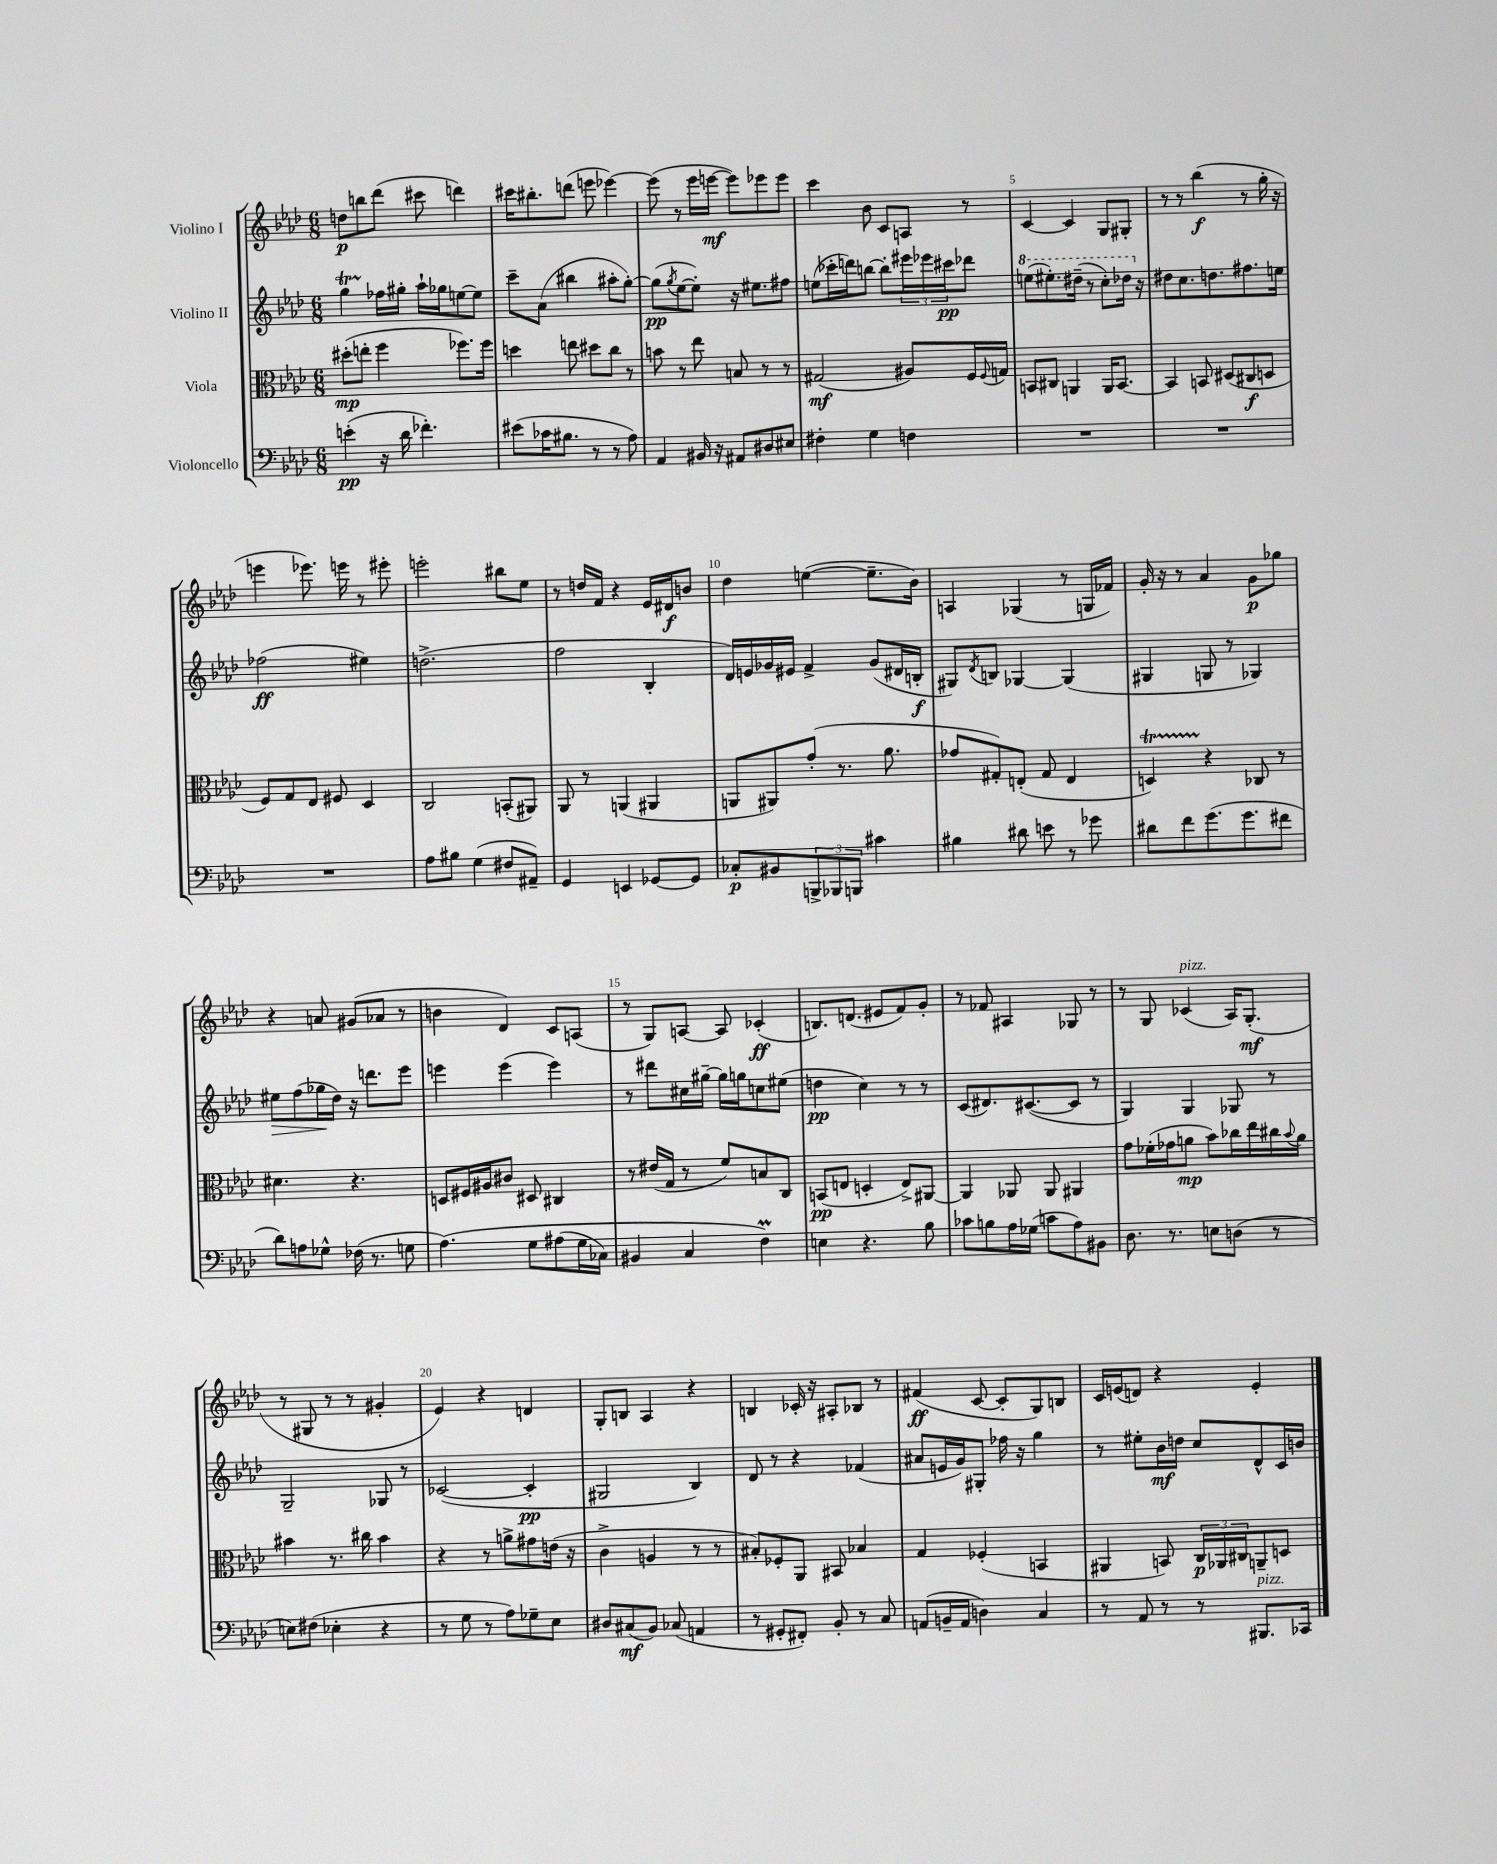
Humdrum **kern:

**kern	**kern	**kern	**kern
*staff4	*staff3	*staff2	*staff1
*clefF4	*clefC3	*clefG2	*clefG2
*k[b-e-a-d-]	*k[b-e-a-d-]	*k[b-e-a-d-]	*k[b-e-a-d-]
*M6/8	*M6/8	*M6/8	*M6/8
(4e'	(8dd#'	4gg	8dd
.	8ee'	.	8bb
16r	4ff	16ff-	(8ddd-
16d-	.	16gg#'	.
4.f-')	.	16aa-`	8ccc#
.	.	16gg-	.
.	8.ff-)	[8ee	4ddd)
.	.	8ee]	.
.	16ff-	.	.
=	=	=	=
(8e#	4dd	8ccc~	16ccc#
.	.	.	8.bb#'
16c-	.	(8a-	.
8.B#	.	.	.
.	8ee	4bb#	(8ddd
8r	8dd#	.	8eee
8r	8cc	8aa#'	[4eee-)
8A-)	8r	[8gg')	.
=	=	=	=
4AA-	8b	(8gg]	(8eee-]
.	.	8qgg	.
.	8r	[8ee-	8r
16BB#	8ee-	8ee-'])	16eee-
16r	.	.	[16eee
8AA#	8B	16r	8eee])
.	.	8.ee#	.
8D#	8r	.	8eee-
8E#	8r	8ff#	8eee-
=	=	=	=
4F#'	(2G#	(8ee	4ccc
.	.	16ccc-'	.
.	.	16ddd)	.
4G	.	[8bb	8b-
.	.	8bb']	8c
4F	8A#)	24eee#	8A
.	.	24eee-	.
.	.	24ccc#	.
.	16F	8ddd-	8r
.	8qqF	.	.
.	16G	.	.
=	=	=	=
2.r	8BB	(8eee	[4c
.	8C#	8.eee#')	.
.	4AA	.	4c]
.	.	(16ddd#~	.
.	.	8r	.
.	16AA	8ccc')	8G
.	[8.BB	.	.
.	.	16ddd-	8G#'
.	.	16r	.
=	=	=	=
2.r	4BB]	8dd#	8r
.	.	8.cc	8r
.	8BB	.	(4bb-
.	.	8.dd	.
.	(8D#	.	.
.	8C#	8.ff#	8r
.	8D	.	16gg'
.	.	16ee	16r
=	=	=	=
2.r	8F)	(2ff-	4eee
.	8G	.	.
.	8E-	.	8.eee-)
.	8F#	.	.
.	.	.	16eee
.	4D-	4ee#)	8r
.	.	.	8eee#'
=	=	=	=
8A-	2C	(2.dd^	2eee'
8B#	.	.	.
(4G	.	.	.
8F#	(8BB'	.	8bb#
8AA#~)	8AA#)	.	8ee-
=	=	=	=
4GG	8AA-	2ff	8r
.	8r	.	16dd
.	.	.	16f
4EE	(4AA	.	4r
[8GG-	4AA#	4B-'	16e-
.	.	.	16d#
8GG-]	.	.	8b
=	=	=	=
8C-'	8AA	16d-)	4dd-
.	.	16e	.
8BB#	8AA#)	16g-	.
.	.	16e#	.
12BBB^	(8g'	4f^	([4ee
12BBB-	.	.	.
.	8.r	.	.
12BBB	.	.	.
4c#	.	(8g-	8.ee~]
.	8.a-	.	.
.	.	16d#	.
.	.	16B'	16b-)
=	=	=	=
4B#	8g-	8G#)	4A
.	.	8qd-	.
.	8G#')	8B	.
8d#	(8E'	[4G-	(4G-
8e	8G#	.	.
8r	4E	(4G-]	8r
8g-	.	.	16G
.	.	.	16f-)
=	=	=	=
8d#	4D)	4G#	16g'
.	.	.	16r
8f	.	.	8r
(8.g	4r	8G	4a-
.	.	8r	.
8.g	.	.	.
.	8C-	4G-)	8g
8f#	8r	.	8gg-
=	=	=	=
8d-)	4.d#	8ee#	4r
8A	.	(8ff	.
8G-^^	.	16gg-	8a
.	.	16dd-)	.
(16F-	4.r	16r	(8g#
8.r	.	8.ddd	.
.	.	.	8a-
8G	.	8eee-	8r
=	=	=	=
&(4.A-)	8D	4eee	4b
.	16F#	.	.
.	16A#	.	.
.	8c#	(4eee	4d-)
8G	8D#	.	.
(8A#	4C#	4eee)	8c
16G	.	.	(8A
16C-)	.	.	.
=	=	=	=
4BB#	8r	8r	8r
.	(16e#	8ddd#	8G)
.	16G	.	.
4C	8r	16cc#	[8A
.	.	[16gg#~	.
.	8f)	16gg#]	8A]
.	.	16gg	.
4F&)	8B	8cc	(4c-'
.	8C	(8ee#	.
=	=	=	=
4E	(8BB	4dd	8.B)
.	8E	.	.
.	.	.	(8.d
4.r	4D'	4cc)	.
.	.	.	8e#
.	8E^)	8r	8f)
8B-	[8AA#	8r	8g'
=	=	=	=
8c-	4AA#]	(8c	8r
8B	.	8.d#)	8f-
16A-	8AA-	.	4A#
(16G-	.	([8.c#	.
8c	8AA-	.	.
8A-)	4AA#	8c#]	8G-
8BB#	.	8r	8r
=	=	=	=
8.D-	8g	4G)	8r
.	(16f-'	.	8G
8.r	16g-	.	.
.	8a	4G	(4c-
8E	8b-)	.	.
(8D	16cc-	8G-	16A-)
.	16ee-	.	(8.G'
8r	16cc#	8r	.
.	8qqb-	.	.
.	16a	.	.
=	=	=	=
8E)	4b#	2G~	8r
(8F#	.	.	8G#
4E-'	8.r	.	8r
.	.	.	8r
.	16cc#	.	.
4r	4b#	8G-	4g#'
.	.	8r	.
=	=	=	=
8r	4r	([2c-	4e-)
8G	.	.	.
8r	8r	.	4r
8A-)	8a^	.	.
8G-~	8g#	4c-']	4d
8E-	(16e	.	.
.	16r	.	.
=	=	=	=
8D#	4c^	2G#	8G'
(8C#	.	.	8B
8BB-)	4A	.	4A-
(8C-	.	.	.
4AA	8r	4B-)	4r
.	8r	.	.
=	=	=	=
8r	8B#')	8d-	4B
8GG#'	8F-'	8r	.
8FF#')	8AA-	4r	16c-'
.	.	.	16r
8BB-'	8BB#	.	8A#'
8r	4B-	(4f-	8B-
8C	.	.	8r
=	=	=	=
(8AA	4G	8a#	(4f#
16BB~	.	16e	.
16AA	.	16g)	.
4D)	(4F-'	8G#'	[8c
.	.	16ff-	8c']
.	.	16r	.
4C	4BB	4gg	8G)
.	.	.	8B
=	=	=	=
8r	4AA#	8r	16c
.	.	.	(16e
8AA-	.	8ee#'	8d)
8r	8BB)	16b-	4r
.	.	16dd	.
8r	24C	8cc	.
.	24AA-	.	.
.	24C#	.	.
8.BBB#	8AA~	8d-^^	4e'
.	8D	16c	.
16CC-	.	16b	.
==	==	==	==
*-	*-	*-	*-
